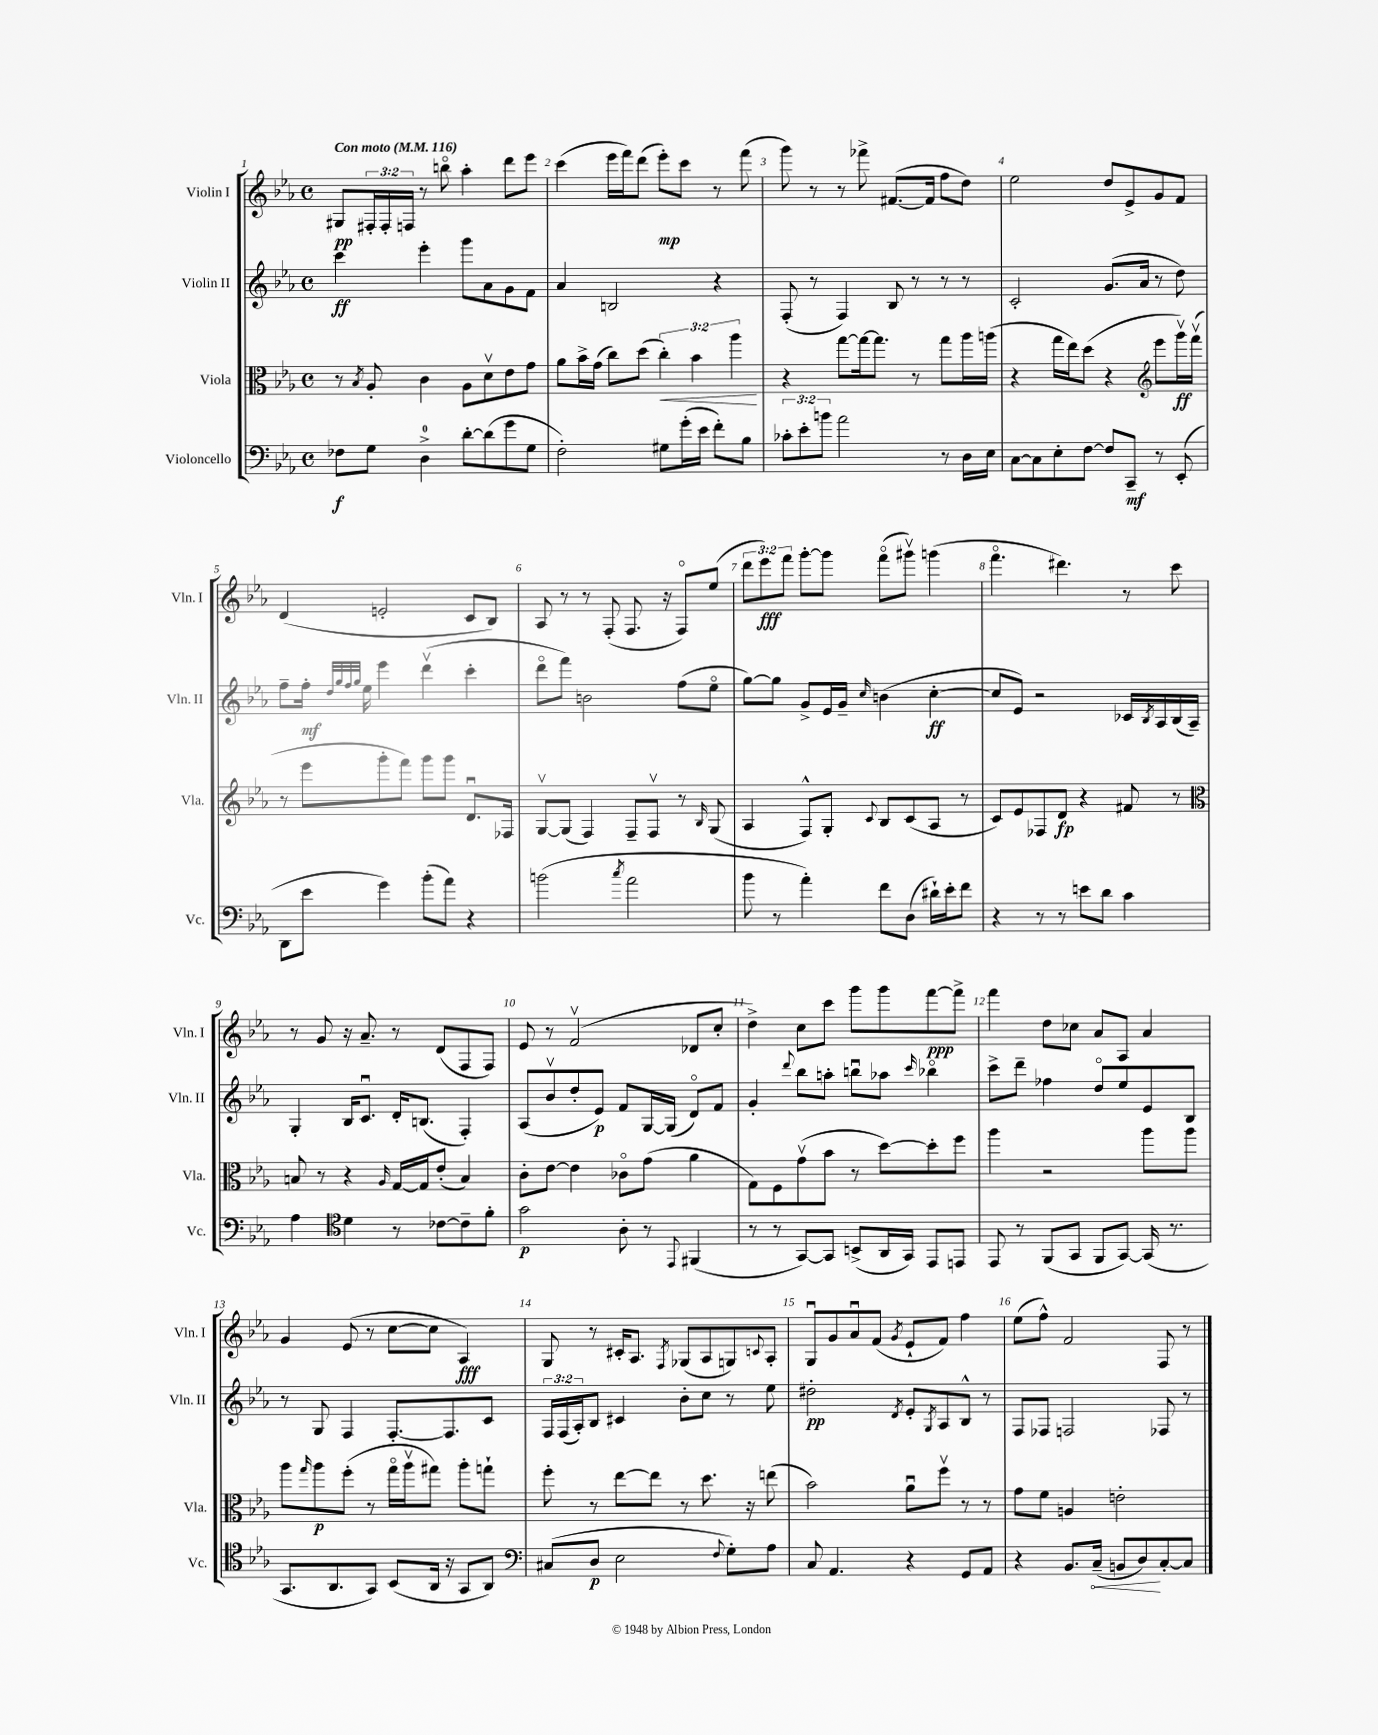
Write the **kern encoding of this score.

**kern	**dynam	**kern	**dynam	**kern	**dynam	**kern	**dynam
*part4	*part4	*part3	*part3	*part2	*part2	*part1	*part1
*staff4	*staff4	*staff3	*staff3	*staff2	*staff2	*staff1	*staff1
*I"Violoncello	*	*I"Viola	*	*I"Violin II	*	*I"Violin I	*
*I'Vc.	*	*I'Vla.	*	*I'Vln. II	*	*I'Vln. I	*
*clefF4	*	*clefC3	*	*clefG2	*	*clefG2	*
*k[b-e-a-]	*	*k[b-e-a-]	*	*k[b-e-a-]	*	*k[b-e-a-]	*
*M4/4	*	*M4/4	*	*M4/4	*	*M4/4	*
*met(c)	*	*met(c)	*	*met(c)	*	*met(c)	*
*MM116	*	*MM116	*	*MM116	*	*MM116	*
=1	=1	=1	=1	=1	=1	=1	=1
!	!	!	!	!	!	!LO:TX:a:B:t=Con moto	!
8F-X\L	f	8r	.	4ccc\	ff	8G#X/L	pp
.	.	8qB-/	.	.	.	.	.
8G\J	.	8A-'/	.	.	.	24F#X'/L	.
.	.	.	.	.	.	24F#'/	.
.	.	.	.	.	.	24Fn/JJ	.
4D^\	.	4c\	.	4eee-'\	.	8r	.
.	.	.	.	.	.	8bbn\	.
[8d'\L	.	8A-\L	.	8ggg\L	.	4aa-'\	.
(8d\]	.	8dv\	.	8a-\	.	.	.
8g\	.	8e-\	.	8g\	.	8ddd\L	.
8G\J	.	8g\J	.	8f\J	.	8eee-\J	.
=2	=2	=2	=2	=2	=2	=2	=2
2F'\)	.	8a-\L	.	4a-/	.	(4ccc\	.
.	.	16b-^\L	.	.	.	.	.
.	.	(16g\JJ	.	.	.	.	.
.	.	8cc\L)	.	2Bn/	.	16eee-\LL	.
.	.	.	.	.	.	16fff\J)	.
.	.	(8dd\J	.	.	.	(8ddd\J	.
!	!	!	!LO:HP:b	!	!	!	!
8G#X\L	.	6cc'\)	<	.	.	8eee-'\L)	mp
(16g'\L	.	.	.	.	.	8ccc\J	.
.	.	6b-\	.	.	.	.	.
16e-\JJ	.	.	.	.	.	.	.
8f'\L)	.	.	.	4r	.	8r	.
.	.	6aa-\	.	.	.	.	.
8B-\J	.	.	.	.	.	(8fff\	.
.	.	.	[	.	.	.	.
=3	=3	=3	=3	=3	=3	=3	=3
12c-X'\L	.	4r	.	(8F'/	.	8ggg\)	.
12e-'\	.	.	.	.	.	.	.
.	.	.	.	8r	.	8r	.
12bn\J	.	.	.	.	.	.	.
2a-\	.	[8gg\L	.	4F/)	.	8r	.
.	.	16gg\k_	.	.	.	8fff-X^\	.
.	.	8.gg\J]	.	.	.	.	.
.	.	.	.	8B-/	.	([8.f#X/L	.
.	.	8r	.	8r	.	.	.
.	.	.	.	.	.	16f#/Jk]	.
8r	.	8gg\L	.	8r	.	8ff\L	.
16D\LL	.	16aa-\L	.	8r	.	8dd\J)	.
16E-\JJ	.	(16aan\JJ	.	.	.	.	.
=4	=4	=4	=4	=4	=4	=4	=4
[8C\L	.	4r	.	2c'/	.	2ee-\	.
8C\]	.	.	.	.	.	.	.
8E-'\	.	16gg\LL	.	.	.	.	.
.	.	16ee-\J)	.	.	.	.	.
[8F\J	.	(8dd\J	.	.	.	.	.
8F/L]	.	4r	.	(8.g/L	.	8dd/L	.
8CC~/J	mf	.	.	.	.	8e-^/	.
.	.	.	.	16a-/Jk	.	.	.
*	*	*clefG2	*	*	*	*	*
8r	.	8eee-\L	.	8r	.	8g/	.
(8EE-'/	.	16gggv\L)	ff	8dd\)	.	8f/J	.
.	.	(16fffv\JJ	.	.	.	.	.
!!LO:LB:g=z
=5	=5	=5	=5	=5	=5	=5	=5
8DD\L	.	8r	.	8ff~\L	.	(4d/	.
8e-\J	.	8eee-\L	.	16ff'\Jk	mf	.	.
.	.	.	.	32qqdd/LLL	.	.	.
.	.	.	.	32qqgg/	.	.	.
.	.	.	.	32qqff/	.	.	.
.	.	.	.	32qqgg/JJJ	.	.	.
.	.	.	.	16ee-\	.	.	.
4g\)	.	8ggg'\	.	4eee-\	.	2en'/	.
.	.	8fff\J)	.	.	.	.	.
(8b-'\L	.	8ggg\L	.	(4dddv\	.	.	.
8a-\J)	.	8ggg\J	.	.	.	.	.
4r	.	8.du/L	.	4ccc'\	.	8c/L	.
.	.	.	.	.	.	8B-/J)	.
.	.	16F-X/Jk	.	.	.	.	.
=6	=6	=6	=6	=6	=6	=6	=6
(2bn\	.	[8Gv/L	.	8ddd\L	.	8A-/	.
.	.	(8G/J]	.	8fff\J)	.	8r	.
.	.	4F/)	.	2bn\	.	8r	.
.	.	.	.	.	.	(8F'/	.
8qcc/	.	.	.	.	.	.	.
2a-\	.	8F~/L	.	.	.	8.F/	.
.	.	8Fv/J	.	.	.	.	.
.	.	.	.	.	.	16r	.
.	.	8r	.	(8ff\L	.	8F/L)	.
.	.	16qqB-/	.	.	.	.	.
.	.	(8G/	.	8ee-\J	.	(8ee-/J	.
=7	=7	=7	=7	=7	=7	=7	=7
8b-\	.	4A-/	.	[8gg\L)	.	12ddd\L	.
.	.	.	.	.	.	12eee-\)	fff
8r	.	.	.	8gg\J]	.	.	.
.	.	.	.	.	.	12fff\J	.
4a-'\)	.	8F^^/L)	.	8g^/L	.	[8ggg'\L	.
.	.	8G'/J	.	16e-/L	.	8ggg\J]	.
.	.	.	.	16g~/JJ	.	.	.
.	.	8qqc/	.	16qqcc/	.	.	.
8f\L	.	8B-/L	.	(4bn\	.	(8fff\L	.
(8D\J	.	(8c/	.	.	.	8ggg#Xv\J)	.
16d#X`\LL)	.	8A-/J	.	[4cc'\	ff	(4gggn\	.
16e-'\J	.	.	.	.	.	.	.
8f\J	.	8r	.	.	.	.	.
=8	=8	=8	=8	=8	=8	=8	=8
4r	.	8c/L)	.	8cc/L]	.	4.fff\	.
.	.	8e-/	.	8e-/J)	.	.	.
8r	.	8F-X/	.	2r	.	.	.
8r	.	8d/J	fp	.	.	4.ddd#X\)	.
8en\L	.	4r	.	.	.	.	.
8d\J	.	.	.	.	.	.	.
4c\	.	8f#X/	.	16c-X/LL	.	8r	.
.	.	.	.	8qB-/	.	.	.
.	.	.	.	16A-/	.	.	.
.	.	8r	.	(16B-/	.	8ccc\	.
.	.	.	.	16A-~/JJ)	.	.	.
!!LO:LB:g=z
=9	=9	=9	=9	=9	=9	=9	=9
*	*	*clefC3	*	*	*	*	*
4A-\	.	8Bn/	.	4G'/	.	8r	.
.	.	8r	.	.	.	8g/	.
*clefC4	*	*	*	*	*	*	*
4d\	.	4r	.	16B-/KL	.	16r	.
.	.	.	.	8.cu/J	.	8.a-~/	.
.	.	16qqA-/	.	.	.	.	.
8r	.	[16G/LL	.	16d'/KL	.	8r	.
.	.	16G/J]	.	(8.Bn/J	.	.	.
[8c-X\L	.	(8e-'/J	.	.	.	(8d/L	.
8c-~\]	.	4B/)	.	4F'/)	.	8F/	.
8f'\J	.	.	.	.	.	8F/J)	.
=10	=10	=10	=10	=10	=10	=10	=10
2g\	p	8c'\L	.	(8A-/L	.	8e-/	.
.	.	[8e-\J	.	8b-v/	.	8r	.
.	.	4e-\]	.	8dd'/	.	(2fv/	.
.	.	.	.	8e-/J)	p	.	.
8A-'\	.	8c-X\L	.	8f/L	.	.	.
8r	.	(8g\J	.	[16G/L	.	.	.
.	.	.	.	(16G/JJ]	.	.	.
8qqEE-/	.	.	.	.	.	.	.
(4FF#X/	.	4a-\	.	8d/L)	.	8d-X/L	.
.	.	.	.	8f/J	.	8cc'/J	.
=11	=11	=11	=11	=11	=11	=11	=11
8r	.	8G\L)	.	4g'/	.	4dd^\)	.
8r	.	8F\	.	.	.	.	.
.	.	.	.	8qqddd/	.	.	.
[8GG/L)	.	(8gv\	.	8bb-\L	.	8cc\L	.
8GG/J]	.	8b-\J	.	8aan'\J	.	8ccc\J	.
(8BBn^/L	.	8r	.	8bbnu\L	.	8ggg\L	.
16AA-/L	.	[8dd\L)	.	8aa-X\J	.	8ggg\	.
16GG/JJ)	.	.	.	.	.	.	.
.	.	.	.	16qqccc/	.	.	.
8EE-/L	.	8dd'\]	.	4bb-X\	.	[8fff\	ppp
8EEn/J	.	8ff\J	.	.	.	8fff^\J]	.
=12	=12	=12	=12	=12	=12	=12	=12
8EE-/	.	4aa-\	.	8ccc^\L	.	4fff\	.
8r	.	.	.	8ddd~\J	.	.	.
(8FF/L	.	2r	.	4ff-X\	.	8dd\L	.
8GG/J	.	.	.	.	.	8cc-X\J	.
8FF/L	.	.	.	8dd/L	.	8a-/L	.
[8GG/J)	.	.	.	8ee-/	.	8A-/J	.
(16GG/]	.	8aa-\L	.	8e-/	.	4a-/	.
8.r	.	.	.	.	.	.	.
.	.	8aa-\J	.	8B-/J	.	.	.
!!LO:LB:g=z
=13	=13	=13	=13	=13	=13	=13	=13
8.GG/L	.	8aa-\L	.	8r	.	4g/	.
.	.	16qqgg/	.	.	.	.	.
.	.	8aa-\	p	8G/	.	.	.
8.AA-/	.	.	.	.	.	.	.
.	.	(8ff'\J	.	4F/	.	(8e-/	.
8GG/J)	.	8r	.	.	.	8r	.
(8BB-/L	.	16gg\LL	.	[8.F'/L	.	[8cc\L	.
.	.	16aa-v\J	.	.	.	.	.
16AA-/Jk	.	8gg#X\J)	.	.	.	8cc\J]	.
16r	.	.	.	8.F/]	.	.	.
8GG/L	.	8aa-'\L	.	.	.	4A-/)	fff
8AA-/J)	.	8ggn`\J	.	8c/J	.	.	.
=14	=14	=14	=14	=14	=14	=14	=14
*clefF4	*	*	*	*	*	*	*
(8C#X/L	.	8ff'\	.	24F/LL	.	8G/	.
.	.	.	.	(24F/	.	.	.
.	.	.	.	24A-'/J)	.	.	.
8D/J	p	8r	.	8B-/J	.	8r	.
2E-\	.	[8ee-\L	.	4c#X/	.	16c#X'/KL	.
.	.	.	.	.	.	8.A-/J	.
.	.	8ee-\J]	.	.	.	.	.
.	.	.	.	.	.	8qF/	.
.	.	8r	.	8b-'\L	.	(8G-X/L	.
.	.	8.dd\	.	8cc\J	.	8A-/	.
8qqF/	.	.	.	.	.	.	.
8G'\L)	.	.	.	8r	.	8Gn/)	.
.	.	16r	.	.	.	.	.
.	.	.	.	.	.	8qqcn/	.
8A-\J	.	(8een\	.	8ee-\	.	8A-'/J	.
=15	=15	=15	=15	=15	=15	=15	=15
8C/	.	2b-\)	.	2dd#X'\	pp	8Gu/L	.
4.AA-/	.	.	.	.	.	8g/	.
.	.	.	.	.	.	8a-u/	.
.	.	.	.	.	.	(8f/J	.
.	.	.	.	8qd/	.	8qg/	.
4r	.	8a-u\L	.	8e-'/L	.	8e-`/L	.
.	.	.	.	8qG/	.	.	.
.	.	8ffv\J	.	8A-/	.	8f/J)	.
8GG/L	.	8r	.	8B-^^/J	.	4ff\	.
8AA-/J	.	8r	.	8r	.	.	.
=16	=16	=16	=16	=16	=16	=16	=16
4r	.	8g\L	.	8F/L	.	(8ee-\L	.
.	.	8f\J	.	8F-X/J	.	8ff^^\J)	.
8.BB-/L	.	4An/	.	2Fn/	.	2f/	.
!	!LO:HP:b	!	!	!	!	!	!
(16C~/Jk	<	.	.	.	.	.	.
8BBn/L	.	2en'\	.	.	.	.	.
8D/)	.	.	.	.	.	.	.
[8C'/	[	.	.	8F-X/	.	8F/	.
8C/J]	.	.	.	8r	.	8r	.
==	==	==	==	==	==	==	==
*-	*-	*-	*-	*-	*-	*-	*-
